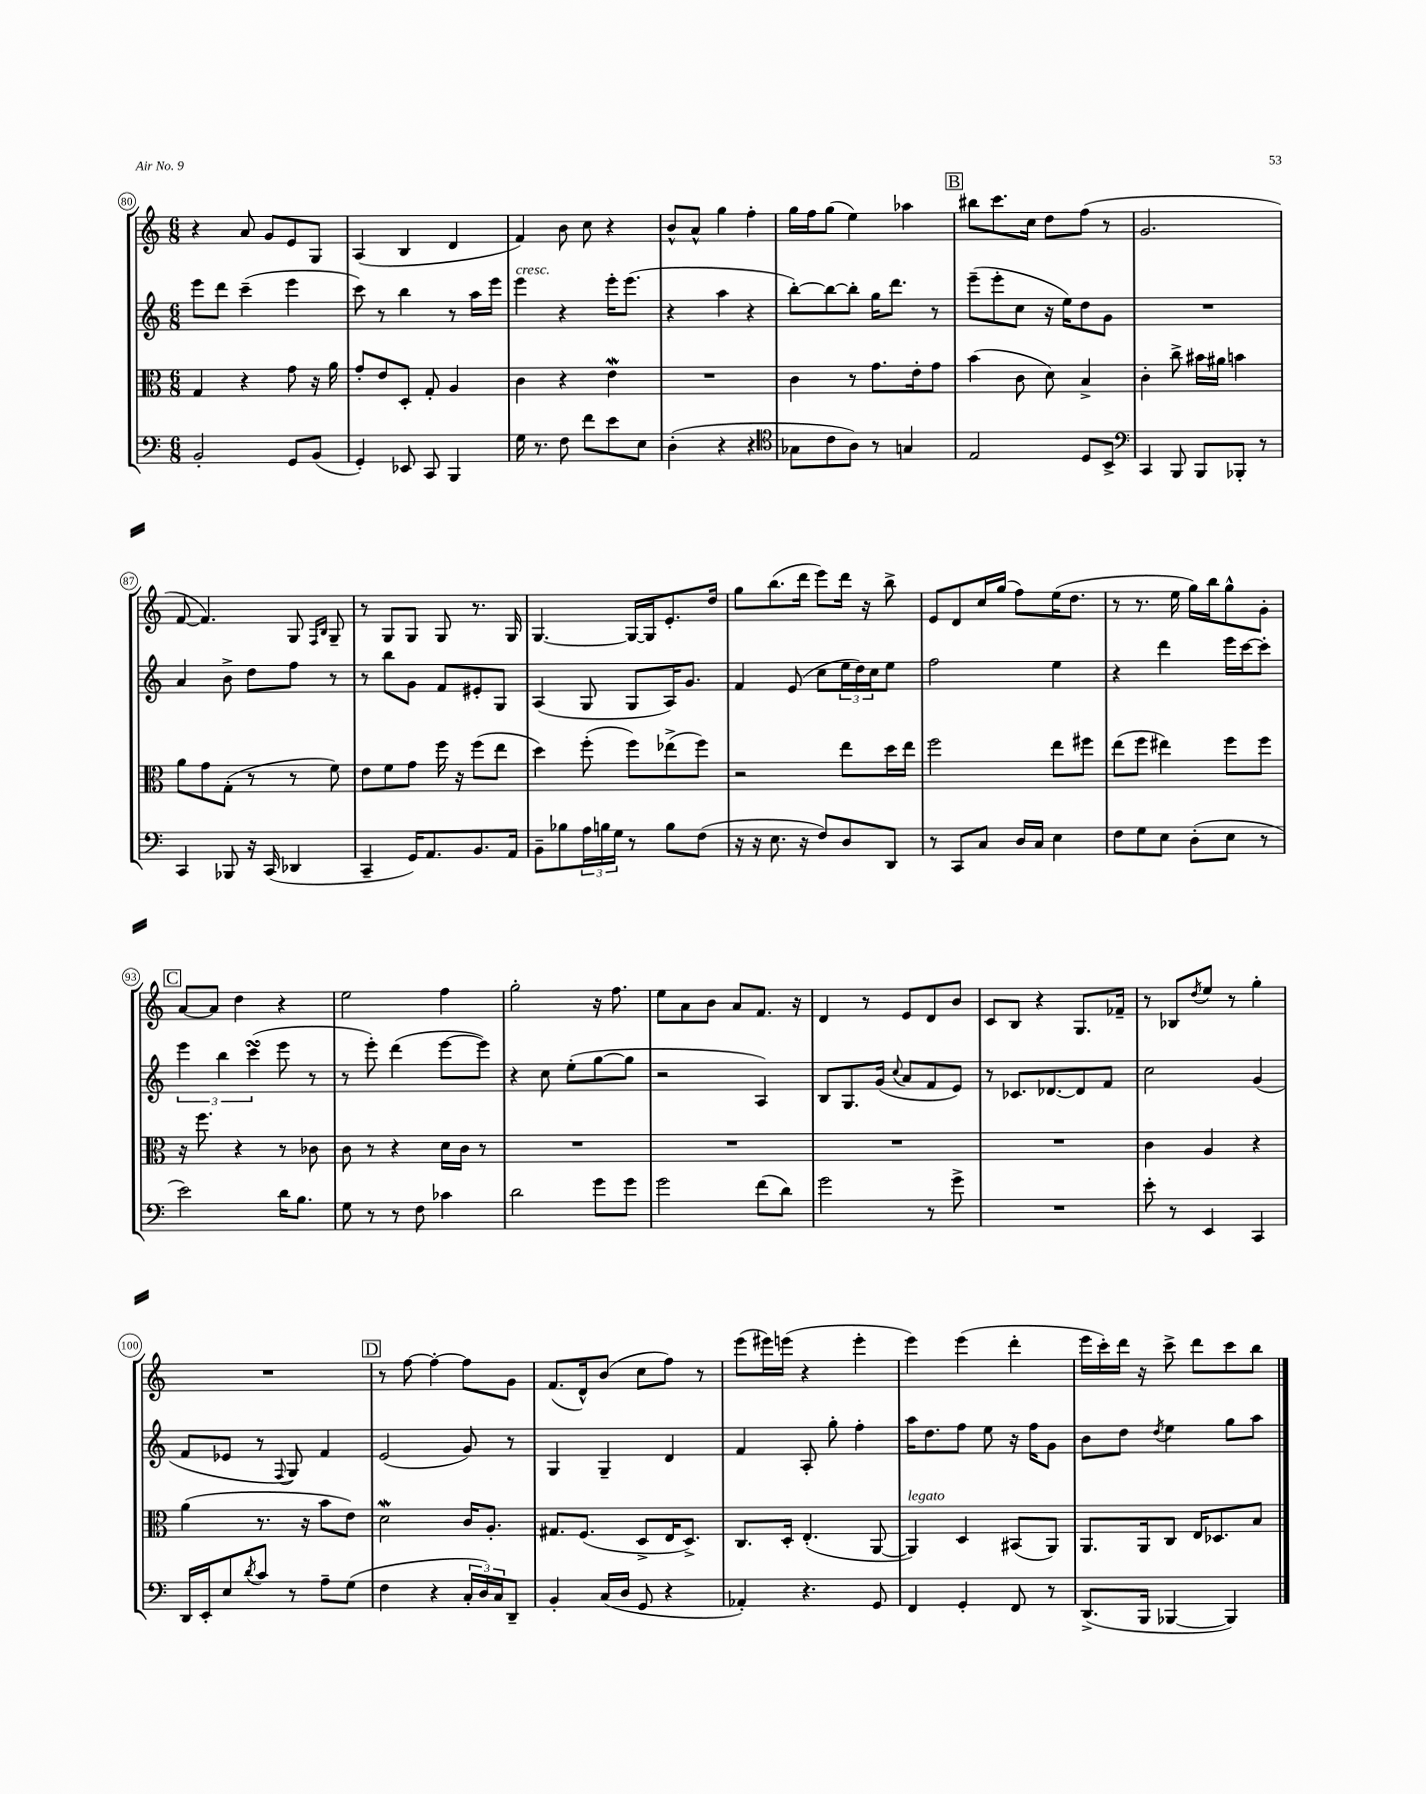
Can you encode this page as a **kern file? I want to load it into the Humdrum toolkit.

**kern	**kern	**kern	**kern
*staff4	*staff3	*staff2	*staff1
*clefF4	*clefC3	*clefG2	*clefG2
*k[]	*k[]	*k[]	*k[]
*M6/8	*M6/8	*M6/8	*M6/8
2BB'/	4G/	8eee\L	4r
.	.	8ddd\J	.
.	4r	(4ccc~\	8a/
.	.	.	8g/L
8GG/L	8g\	4eee\	8e/
(8BB/J	16r	.	8G/J
.	16a\	.	.
=	=	=	=
4GG'/)	8g'/L	8ccc\)	(4A/
.	8e/	8r	.
8EE-/	8D'/J	4bb\	4B/
8CC/	8G'/	.	.
4BBB/	4A/	8r	4d/
.	.	16aa\LL	.
.	.	16eee\JJ	.
=	=	=	=
16G\	4c\	4eee\	4f/)
8.r	.	.	.
8F\	4r	4r	8b\
8f\L	.	.	8cc\
8e\	4e\	16eee'\LK	4r
.	.	(8.eee\J	.
8E\J	.	.	.
=	=	=	=
(4D'\	2.r	4r	8b^^/L
.	.	.	8a^^/J
4r	.	4aa\	4gg\
4r	.	4r	4ff'\
=	=	=	=
*clefC4	*	*	*
8G-\L	4c\	[8bb'\L)	16gg\LL
.	.	.	16ff\J
8c\	.	8bb\_	(8gg\J
8A\J)	8r	8bb'\]J	4ee\)
8r	8.g\L	16gg\LK	.
.	.	8.ddd\J	.
4G/	.	.	4aa-\
.	16e'\k	.	.
.	8g\J	8r	.
=	=	=	=
2E/	(4b\	(8eee~\L	8bb#\L
.	.	8eee'\	8.ccc\
.	8c\	8cc\J	.
.	.	.	16cc\Jk
.	8d\)	16r	8dd\L
.	.	16ee\LK)	.
8D/L	4B^/	8dd\	(8ff\J
8BB^/J	.	8g\J	8r
=	=	=	=
*clefF4	*	*	*
4CC/	4c'\	2.r	2.g/
8BBB/	8cc^\	.	.
8BBB/L	16b#\LL	.	.
.	16a#\JJ	.	.
8BBB-'/J	4b\	.	.
8r	.	.	.
=	=	=	=
4CC/	8a\L	4a/	[8f/
.	8g\	.	4.f/])
8BBB-/	(8G'\J	8b^\	.
16r	8r	8dd\L	.
(16CC/	.	.	.
4DD-/	8r	8ff\J	8G/
.	.	.	16qqF/LL
.	.	.	16qqB/JJ
.	8f\)	8r	8G~/
=	=	=	=
4CC~/	8e\L	8r	8r
.	8f\	8bb\L	8G/L
16GG/LK)	8g\J	8g\J	8G/J
8.AA/	.	.	.
.	16ff\	8f/L	8G/
.	16r	.	.
8.BB/	(8ff\L	8e#'/	8.r
.	8ee\J	8G/J	.
16AA/Jk	.	.	16G/
=	=	=	=
8BB~\L	4dd\)	(4A/	[4.G/
8B-\	.	.	.
24A\L	(8ff'\	8G/	.
24B\	.	.	.
24G\JJ	.	.	.
8r	8ff\L)	8G/L	16G/_LL
.	.	.	16G/]J
8B\L	(8ee-^\	16A/K)	8.e'/
.	.	8.g/J	.
(8F\J	8ff\J)	.	.
.	.	.	16dd/Jk
=	=	=	=
16r	2r	4f/	8gg\L
16r	.	.	.
8.E\	.	.	(8.bb\
.	.	(8e/	.
16r	.	.	16ddd\Jk
8F/L)	.	8cc\L	8eee\L)
8D/	8ee\L	24ee\L	16ddd\Jk
.	.	24dd\)	.
.	.	.	16r
.	.	24cc\J	.
8DD/J	16dd\L	8ee\J	8bb^\
.	16ee\JJ	.	.
=	=	=	=
8r	2ff\	2ff\	8e/L
8CC/L	.	.	8d/
8C/J	.	.	16cc/L
.	.	.	(16gg/JJ
16D/LL	.	.	8ff\L)
16C/JJ	.	.	.
4E\	8ee\L	4ee\	(16ee\K
.	.	.	8.dd\J
.	8ff#\J	.	.
=	=	=	=
8F\L	(8ee\L	4r	8r
8G\	8ff\J	.	8.r
8E\J	4ee#\)	4ddd\	.
.	.	.	16ee\
(8D'\L	.	.	16gg\LL)
.	.	.	16bb\J
8E\J	8ff\L	16eee\LL	8gg^^\
.	.	[16ccc\J	.
8r	8ff\J	8ccc'\]J	8g'\J
=	=	=	=
2e\)	16r	6eee\	[8a/L
.	8.ff\	.	.
.	.	.	8a/]J
.	.	6bb\	.
.	4r	.	4dd\
.	.	(6ccc\	.
16d\LK	8r	8eee\	4r
8.B\J	.	.	.
.	8c-\	8r	.
=	=	=	=
8G\	8c\	8r	2ee\
8r	8r	8eee'\)	.
8r	4r	(4ddd\	.
8F\	.	.	.
4c-\	16d\LL	[8eee\L	4ff\
.	16c\JJ	.	.
.	8r	8eee\]J)	.
=	=	=	=
2d\	2.r	4r	2gg'\
.	.	8cc\	.
.	.	(8ee'\L	.
8g\L	.	[8gg\	16r
.	.	.	8.ff\
8g\J	.	8gg\]J	.
=	=	=	=
2g\	2.r	2r	8ee\L
.	.	.	8a\
.	.	.	8b\J
.	.	.	8a/L
(8f\L	.	4A/)	8.f/J
8d\J)	.	.	.
.	.	.	16r
=	=	=	=
2g\	2.r	8B/L	4d/
.	.	8.G/	.
.	.	.	8r
.	.	(16g/Jk	.
.	.	8qqcc/	.
.	.	8a/L	8e/L
8r	.	8f/	8d/
8g^\	.	8e/J)	8b/J
=	=	=	=
2.r	2.r	8r	8c/L
.	.	8.c-/L	8B/J
.	.	.	4r
.	.	[8.d-/	.
.	.	8d-/]	8.G/L
.	.	8f/J	.
.	.	.	16f-~/Jk
=	=	=	=
8e'\	4c\	2cc\	8r
8r	.	.	8B-/L
.	.	.	8qdd/
4EE/	4A/	.	8ee/J
.	.	.	8r
4CC/	4r	(4g/	4gg'\
=	=	=	=
16DD/LL	(4a\	8f/L	2.r
16EE'/J	.	.	.
8E/	.	8e-/J	.
8qd/	.	.	.
8c/J	8.r	8r	.
.	.	8qqF/	.
8r	.	8G/)	.
.	16r	.	.
8A~\L	8b\L	4f/	.
(8G\J	8e\J)	.	.
=	=	=	=
4F\	2d\	(2e/	8r
.	.	.	[8ff\
4r	.	.	4ff'\_
24C'/LL	16c/LK	8g/)	8ff\]L
24D/)	.	.	.
.	8.A'/J	.	.
24C/J	.	.	.
8DD~/J	.	8r	8g\J
=	=	=	=
4BB'/	8.G#/L	4G/	(8.f/L
.	(8.F/J	.	16d^^/k)
(16C/LL	.	4G~/	(8b/J
16D/JJ	.	.	.
8GG/	8D^/L	.	8cc\L
4r	16E/K	4d/	8ff\J)
.	8.D^/J)	.	.
.	.	.	8r
=	=	=	=
4AA-'/)	8.C/L	4f/	(8eee\L
.	.	.	16eee#\L)
.	16D'/Jk	.	(16eee\JJ
4.r	(4.E'/	8A'/	4r
.	.	8gg'\	.
.	.	4ff'\	4eee'\
8GG/	[8AA/	.	.
=	=	=	=
4FF/	4AA/])	16aa\LK	4eee\)
.	.	8.dd\	.
4GG'/	4D/	8ff\J	(4eee\
.	.	8ee\	.
8FF/	(8BB#/L	16r	4ddd'\
.	.	16ff\LK	.
8r	8AA/J)	8g\J	.
=	=	=	=
(8.DD^/L	8.AA/L	8b\L	16eee\LL
.	.	.	16ccc'\)
.	.	8dd\J	16ddd\JJ
16BBB/Jk	16AA/k	.	16r
.	.	8qdd/	.
[4BBB-/	8C/J	4ee\	8ccc^\
.	16E/LK	.	8ddd\L
.	8.D-/	.	.
4BBB-/])	.	8gg\L	8ccc\
.	8B/J	8aa\J	8bb\J
==	==	==	==
*-	*-	*-	*-
